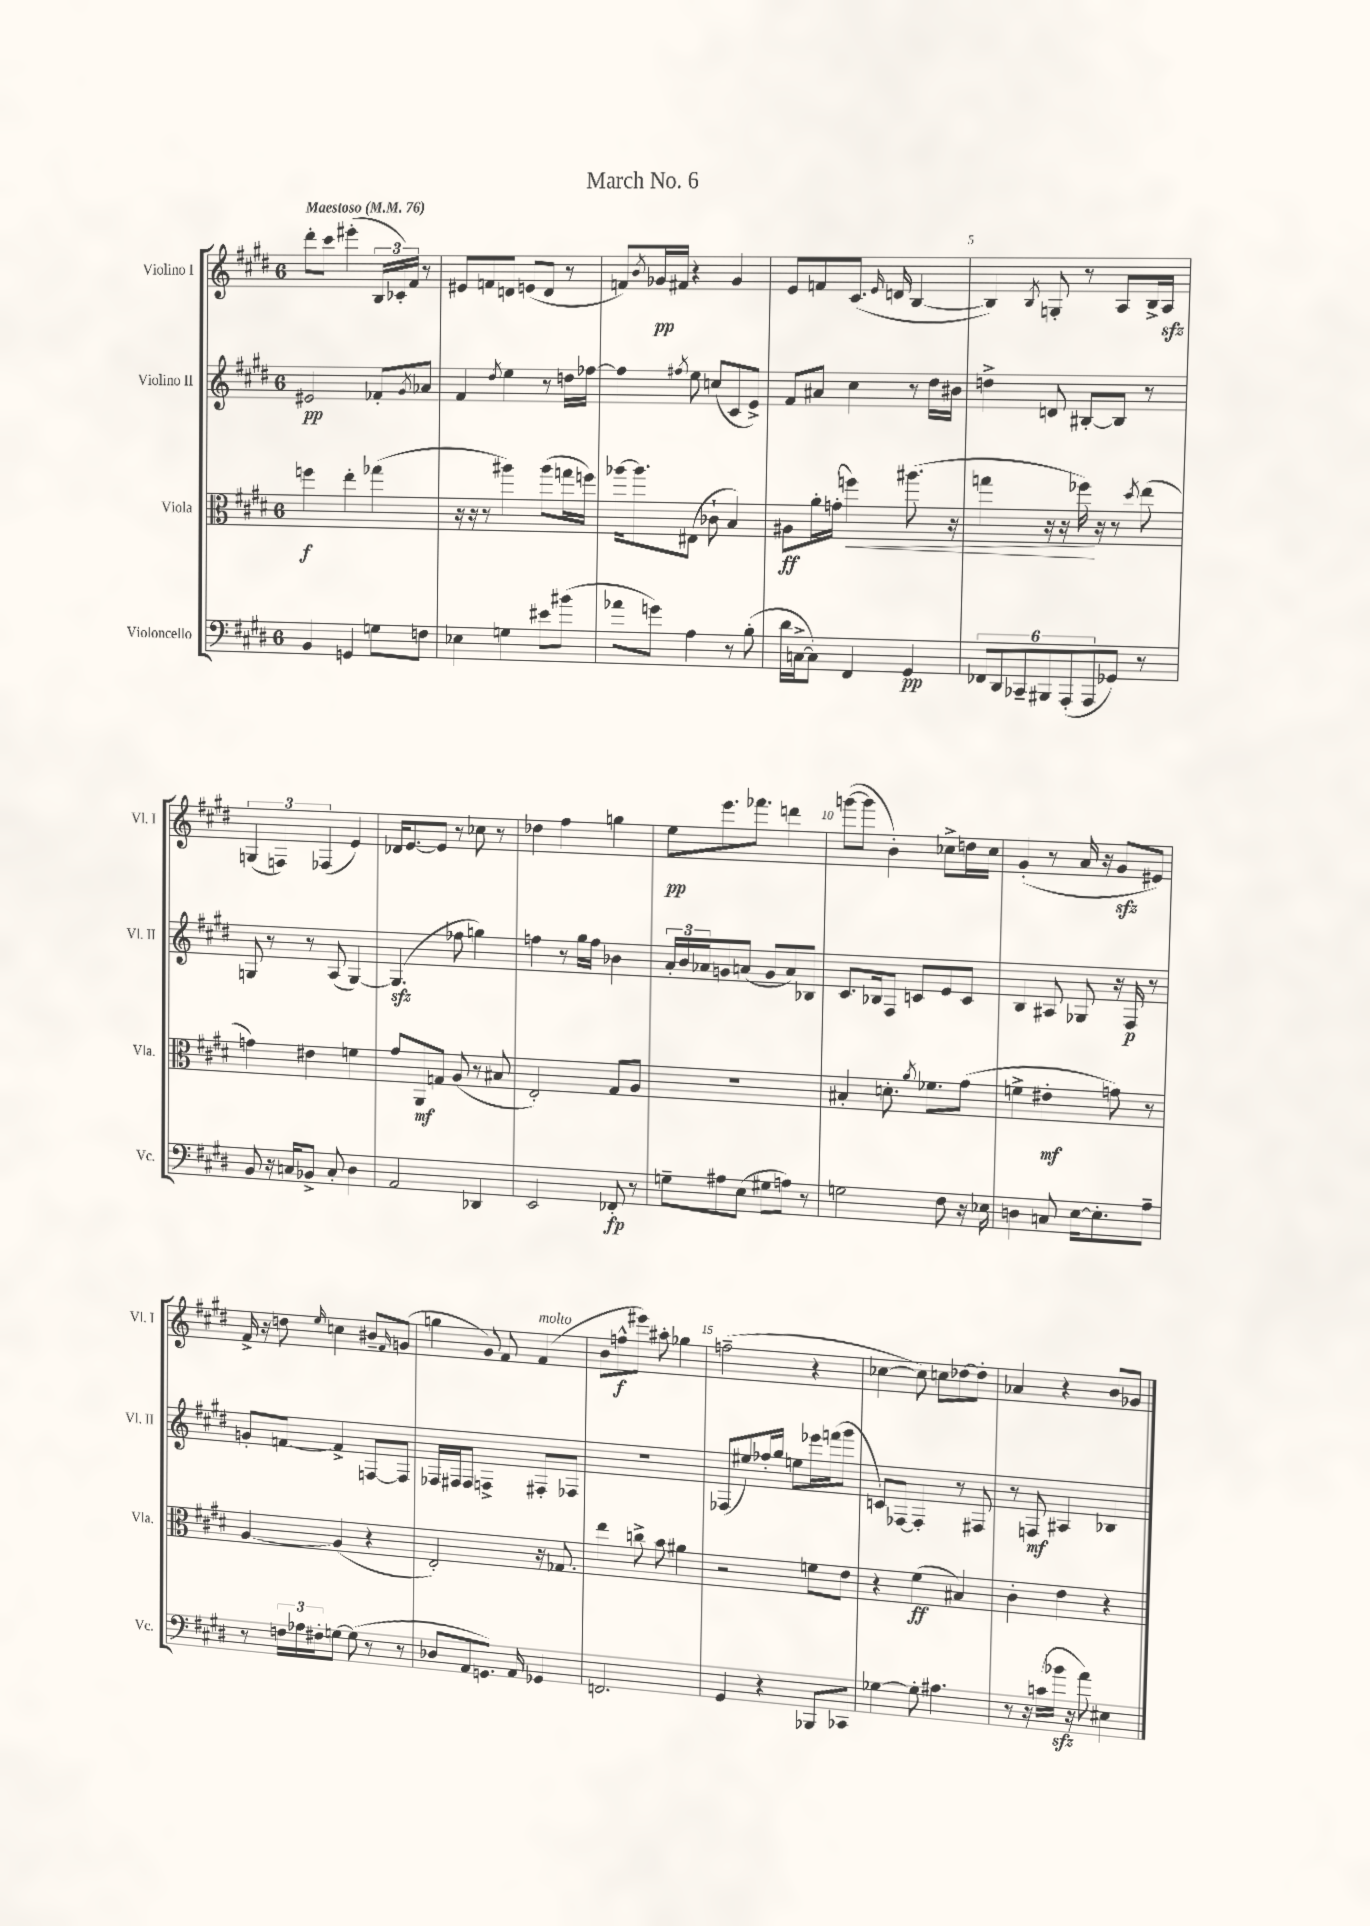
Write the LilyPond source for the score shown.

\header { title = "March No. 6" }
<<
\new StaffGroup <<
\new Staff = "s0" \with { instrumentName = "Violino I" shortInstrumentName = "Vl. I" } {
    \clef treble \key e \major \once \override Staff.TimeSignature.style = #'single-digit \time 6/8 \tempo "Maestoso" 4 = 76
    dis'''8-. cis'''8 eis'''4-.( \tuplet 3/2 { b16 ces'16-.) fis'16 } r8 |
    eis'8 f'8 d'8 e'8( d'8 r8 |
    f'8) \acciaccatura { b'8 } ges'16\pp fis'16 r4 ges'4 |
    e'8 f'8 cis'8.( \grace { e'16 } d'16 b4~ |
    b4) \acciaccatura { b8 } g8-. r8 a8 b16-> a16\sfz |
    \tuplet 3/2 { g4( f4) fes4( } e'4) |
    des'16 e'8.~ e'8 r8 ces''8 r8 |
    des''4 fis''4 g''4 |
    e''8\pp e'''8. fes'''8. d'''4 |
    g'''8~( g'''8 b'4-.) ces''8-> d''16 ces''16 |
    gis'4-.( r8 a'16 r16 gis'8\sfz eis'8) |
    fis'16-> r16 d''8 \grace { e''16 } c''4 bis'8-- \grace { fis'16 } g'8( |
    g''4 gis'8) fis'8 fis'4^\markup { \italic "molto" }( |
    b'8 f''8-^\f eis'''8) ais''8-. ges''4 |
    f''2--( r4 |
    ces''4~ ces''8) c''8 des''8~ des''8-. |
    aes'4 r4 b'8 ges'8 \bar "|." |
}
\new Staff = "s1" \with { instrumentName = "Violino II" shortInstrumentName = "Vl. II" } {
    \clef treble \key e \major \once \override Staff.TimeSignature.style = #'single-digit \time 6/8
    eis'2\pp fes'8-. \acciaccatura { gis'8 } aes'8 |
    fis'4 \acciaccatura { dis''8 } e''4 r8 d''16 fes''16~ |
    fes''4 \acciaccatura { fis''8 } e''8 c''8( cis'8 e'8->) |
    fis'8 ais'8 cis''4 r8 dis''16 bis'16 |
    d''4-> d'8 bis8~-. bis8 r8 |
    g8 r8 r8 a8( g4~) |
    g4.\sfz( fes''8 g''4) |
    f''4 r8 gis''16 f''16 bes'4 |
    \tuplet 3/2 { a'16-. b'16 aes'16 } g'8 a'8( g'8 a'8) bes8 |
    cis'8. bes16 fis8 c'8 e'8 c'8 |
    b4 ais8 ges8 r16 fis16\p r8 |
    g'8-. f'8~ f'4-> f8~ f8 |
    fes16 fis16 fis8 f4-> fis8-. fes8 |
    R2. |
    fes8( eis''8) fes''16-. gis''16 e''8 ees'''16 f'''16( gis'''8 |
    c'8) fes8~ fes4-. r8 fis8 |
    r8 f8\mf ais4 bes4 \bar "|." |
}
\new Staff = "s2" \with { instrumentName = "Viola" shortInstrumentName = "Vla." } {
    \clef alto \key e \major \once \override Staff.TimeSignature.style = #'single-digit \time 6/8
    f''4\f e''4-. ges''4( |
    r16 r16 r8 ais''4) ais''8( g''16 f''16) |
    aes''16~ aes''8. eis8( ces'8-! b4) |
    ais8\ff a'16-. g'16-.( f''4\<) ais''8.( r16 |
    g''4 r16 r16 fes''16\!) r16 r8 \acciaccatura { dis''8 } e''8( |
    g'4) eis'4 f'4 |
    gis'8 a,8\mf g8 a8( r8 bis8 |
    e2-.) gis8 a8 |
    R2. |
    bis4-. d'8.-. \acciaccatura { a'8 } fes'8. gis'8( |
    f'4-> eis'4-.\mf g'8) r8 |
    a4~ a4( r4 |
    e2-.) r16 ges8. |
    e''4 c''8-> b'8 ais'4 |
    r2 f'8 e'8 |
    r4 fis'4\ff( bis4) |
    cis'4-. e'4 r4 \bar "|." |
}
\new Staff = "s3" \with { instrumentName = "Violoncello" shortInstrumentName = "Vc." } {
    \clef bass \key e \major \once \override Staff.TimeSignature.style = #'single-digit \time 6/8
    b,4 g,4 g8 f8 |
    ees4 g4 eis'8 bis'8( |
    aes'8 g'8) a4 r8 b8-.( |
    dis'16 c16~-> c8) fis,4 gis,4\pp |
    \tuplet 6/4 { fes,8 dis,8 ces,8-- bis,,8 a,,8-.( a,,8 } ges,8) r8 |
    b,8 r16 c16 bes,8-> c8-. dis4 |
    a,2 des,4 |
    e,2 fes,8-.\fp r8 |
    g8-- ais8 e8( gis8 a8) r8 |
    g2 fis8 r16 ees16 |
    d4 c8 e16~ e8.-. a8-- |
    r8 \tuplet 3/2 { f16 aes16 fis16-. } g8~ g8( r8 r8 |
    des8 a,8 g,8.) a,16 ges,4 |
    f,2. |
    gis,4 r4 bes,,8 ces,8 |
    ges4~ ges8-. ais4. |
    r8 r16 c'16( bes'16\sfz r16 a'8) eis4 \bar "|." |
}
>>
>>
\layout { \context { \Score \override BarNumber.break-visibility = ##(#f #t #t) barNumberVisibility = #(every-nth-bar-number-visible 5) } }
